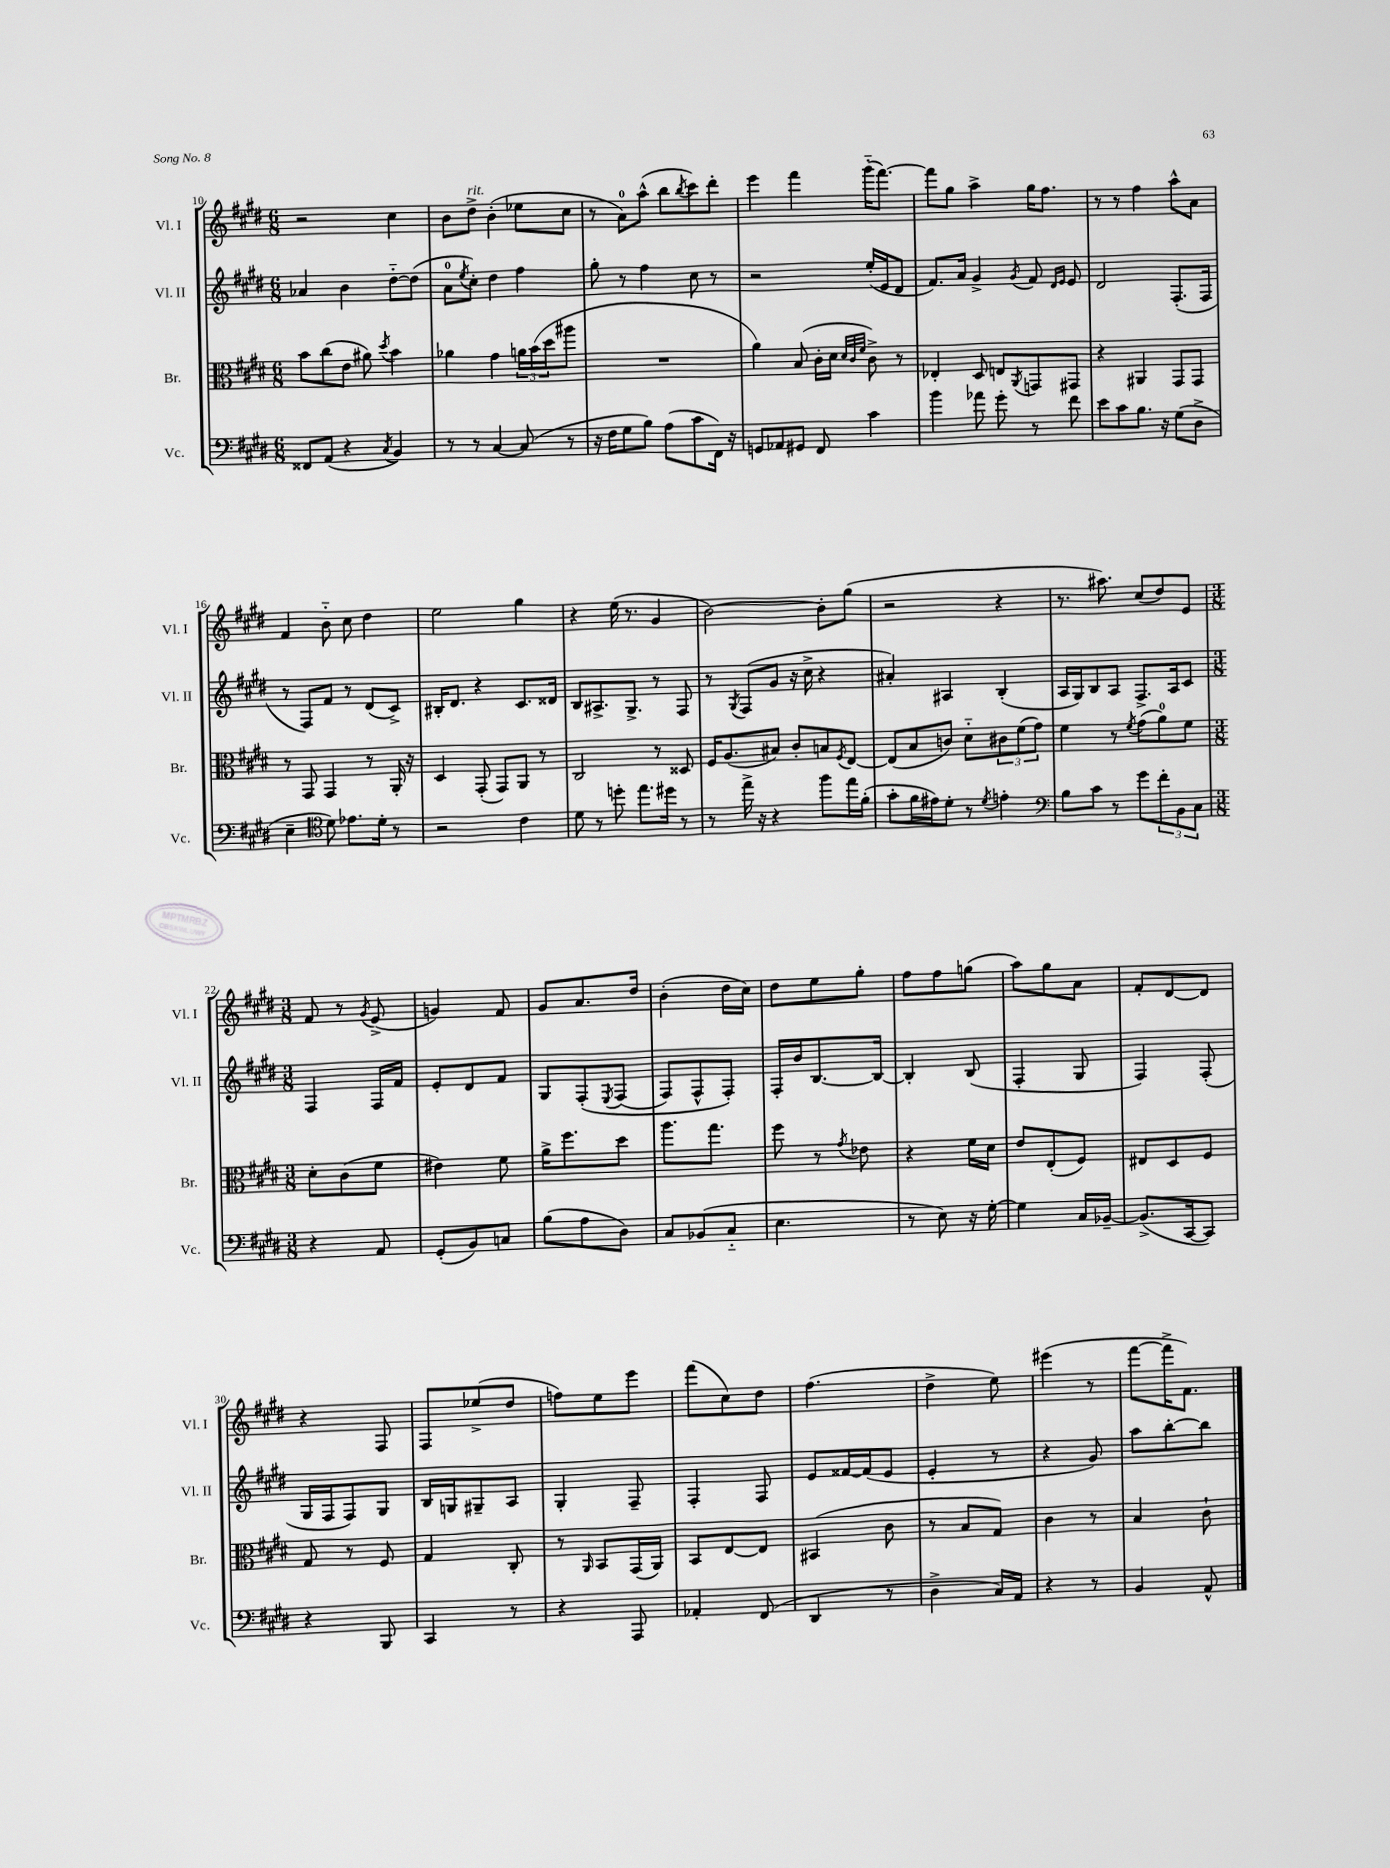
<<
\new StaffGroup <<
\new Staff = "s0" \with { instrumentName = "Vl. I" shortInstrumentName = "Vl. I" } {
    \clef treble \key e \major \numericTimeSignature \time 6/8
    r2 cis''4 |
    b'8 dis''8->^\markup { \italic "rit." } b'4-.( ees''8 cis''8 |
    r8 a'8-0) a''8-^( b''8 \acciaccatura { b''8 } cis'''8) dis'''8-. |
    e'''4 fis'''4 gis'''16-_( fis'''8.~) |
    fis'''8 gis''8 a''4-> gis''16 fis''8. |
    r8 r8 fis''4 a''8-^ a'8 |
    fis'4 b'8-_ cis''8 dis''4 |
    e''2 gis''4 |
    r4 e''16( r8. gis'4 |
    b'2~) b'8-. gis''8( |
    r2 r4 |
    r8. ais''8.) cis''8( dis''8) e'8 |
    \numericTimeSignature \time 3/8 fis'8 r8 \acciaccatura { gis'8 } e'8->( |
    g'4) fis'8 |
    gis'8 a'8. dis''16 |
    b'4-.( dis''16 cis''16) |
    dis''8 e''8 gis''8-. |
    fis''8 fis''8 g''8( |
    a''8) gis''8 a'8 |
    fis'8-. dis'8~ dis'8 |
    r4 fis8 |
    fis8 ees''8->( dis''8 |
    f''8) e''8 e'''8 |
    fis'''8( cis''8) dis''8 |
    fis''4.( |
    dis''4-> e''8) |
    eis'''4( r8 |
    fis'''8~ fis'''16-> fis'8.) \bar "|." |
}
\new Staff = "s1" \with { instrumentName = "Vl. II" shortInstrumentName = "Vl. II" } {
    \clef treble \key e \major \numericTimeSignature \time 6/8
    aes'4 b'4 dis''8~-_ dis''8( |
    a'8-0 \acciaccatura { e''8 } cis''8-.) dis''4 fis''4 |
    gis''8-. r8 fis''4 cis''8 r8 |
    r2 e''16-.( e'16 dis'8 |
    fis'8.) a'16 gis'4-> \acciaccatura { gis'8 } fis'8 \grace { dis'16 e'16 } e'8 |
    dis'2 fis8.-.( fis16 |
    r8 fis8) fis'8 r8 dis'8( cis'8->) |
    bis16-. dis'8. r4 cis'8. disis'16 |
    b8 ais8.-> gis8.-> r8 fis8 |
    r8 \acciaccatura { gis8 } fis8( gis'8 r16 cis''16-> r4 |
    ais'4-.) ais4 b4-.( |
    a16 gis16) b8 a8 fis8.-> a16 cis'8 |
    \numericTimeSignature \time 3/8 fis4 fis16 fis'16 |
    e'8-. dis'8 fis'8 |
    gis8 fis8-.\( \acciaccatura { e8 } fis8( |
    fis8) fis8-^ fis8-.\) |
    fis16-. b'16 b8.~ b16~ |
    b4-. b8( |
    fis4-. gis8 |
    fis4) fis8-.( |
    gis16 fis16 fis8) gis8 |
    b16 g16 gis8-- a8 |
    gis4-. fis8-- |
    fis4-. fis8 |
    e'8 fisis'16~ fisis'16( e'8 |
    e'4-. r8 |
    r4 gis'8) |
    a''8 b''8~-. b''8 \bar "|." |
}
\new Staff = "s2" \with { instrumentName = "Br." shortInstrumentName = "Br." } {
    \clef alto \key e \major \numericTimeSignature \time 6/8
    b'8 cis''8( e'8 ais'8) \acciaccatura { dis''8 } b'4 |
    aes'4 gis'4 \tuplet 3/2 { a'16 b'16( dis''16 } ais''8 |
    R2. |
    a'4) b8( cis'16-. dis'16 \grace { dis'32 cis'32 fis'32 } cis'8->) r8 |
    ees4-. dis8 e8 \acciaccatura { a,8 } g,8 gis,8 |
    r4 ais,4 gis,8 gis,8 |
    r8 gis,8 gis,4 r8 a,16-. r16 |
    dis4 gis,8-.( gis,8) a,8 r8 |
    cis2 r8 disis8 |
    fis16 a8.( bis8) cis'8-. b8 \acciaccatura { fis8 } e8~ |
    e8( b8 c'8) dis'8-_ \tuplet 3/2 { cis'8 fis'8( gis'8) } |
    fis'4 r8 \acciaccatura { fis'8 } gis'8( a'8-0) fis'8 |
    \numericTimeSignature \time 3/8 dis'8-. cis'8( fis'8 |
    eis'4) fis'8 |
    a'16-> fis''8. dis''8 |
    a''8. gis''8. |
    fis''8 r8 \acciaccatura { gis'8 } ees'8 |
    r4 fis'16 dis'16 |
    e'8 e8-.( fis8) |
    eis8 dis8 fis8 |
    gis8 r8 fis8 |
    gis4 cis8-. |
    r8 \grace { a,16 } b,8 gis,16( a,16) |
    b,8 e8~ e8 |
    bis,4( cis'8 |
    r8 b8 gis8) |
    cis'4 r8 |
    b4 cis'8-! \bar "|." |
}
\new Staff = "s3" \with { instrumentName = "Vc." shortInstrumentName = "Vc." } {
    \clef bass \key e \major \numericTimeSignature \time 6/8
    fisis,8 a,8( r4 \acciaccatura { cis8 } b,4) |
    r8 r8 cis4~ cis8( r8 |
    r16 fis16 gis8 b8) a8( cis'8 fis,16) r16 |
    g,8 aes,8 gis,8 fis,8 cis'4 |
    b'4 aes'8 gis'8-. r8 fis'8 |
    e'8 cis'8 b8. r16 gis8( dis8-> |
    e4-- \clef tenor dis'8) ees'8. dis'16-. r8 |
    r2 cis'4 |
    dis'8 r8 d''8-. e''8. dis''16 r8 |
    r8 e''16-> r16 r4 fis''8 e''16 fis'16-.( |
    gis'8-. fis'16 eis'16) dis'8-. r8 \acciaccatura { dis'8 } e'4-. |
    \clef bass b8 cis'8 r8 gis'8 \tuplet 3/2 { fis'8-. b,8 cis8 } |
    \numericTimeSignature \time 3/8 r4 a,8 |
    gis,8-.( b,8) c8 |
    b8( a8 dis8) |
    cis8 bes,8( cis8-_ |
    e4. |
    r8 e8) r16 gis16~-. |
    gis4 cis16 bes,16~-- |
    bes,8.->( cis,16~ cis,8) |
    r4 b,,8 |
    cis,4 r8 |
    r4 a,,8 |
    aes,4-. fis,8( |
    dis,4 r8 |
    dis4-> cis16) a,16 |
    r4 r8 |
    b,4 a,8-^ \bar "|." |
}
>>
>>
\layout { \context { \Score currentBarNumber = #10 } }
